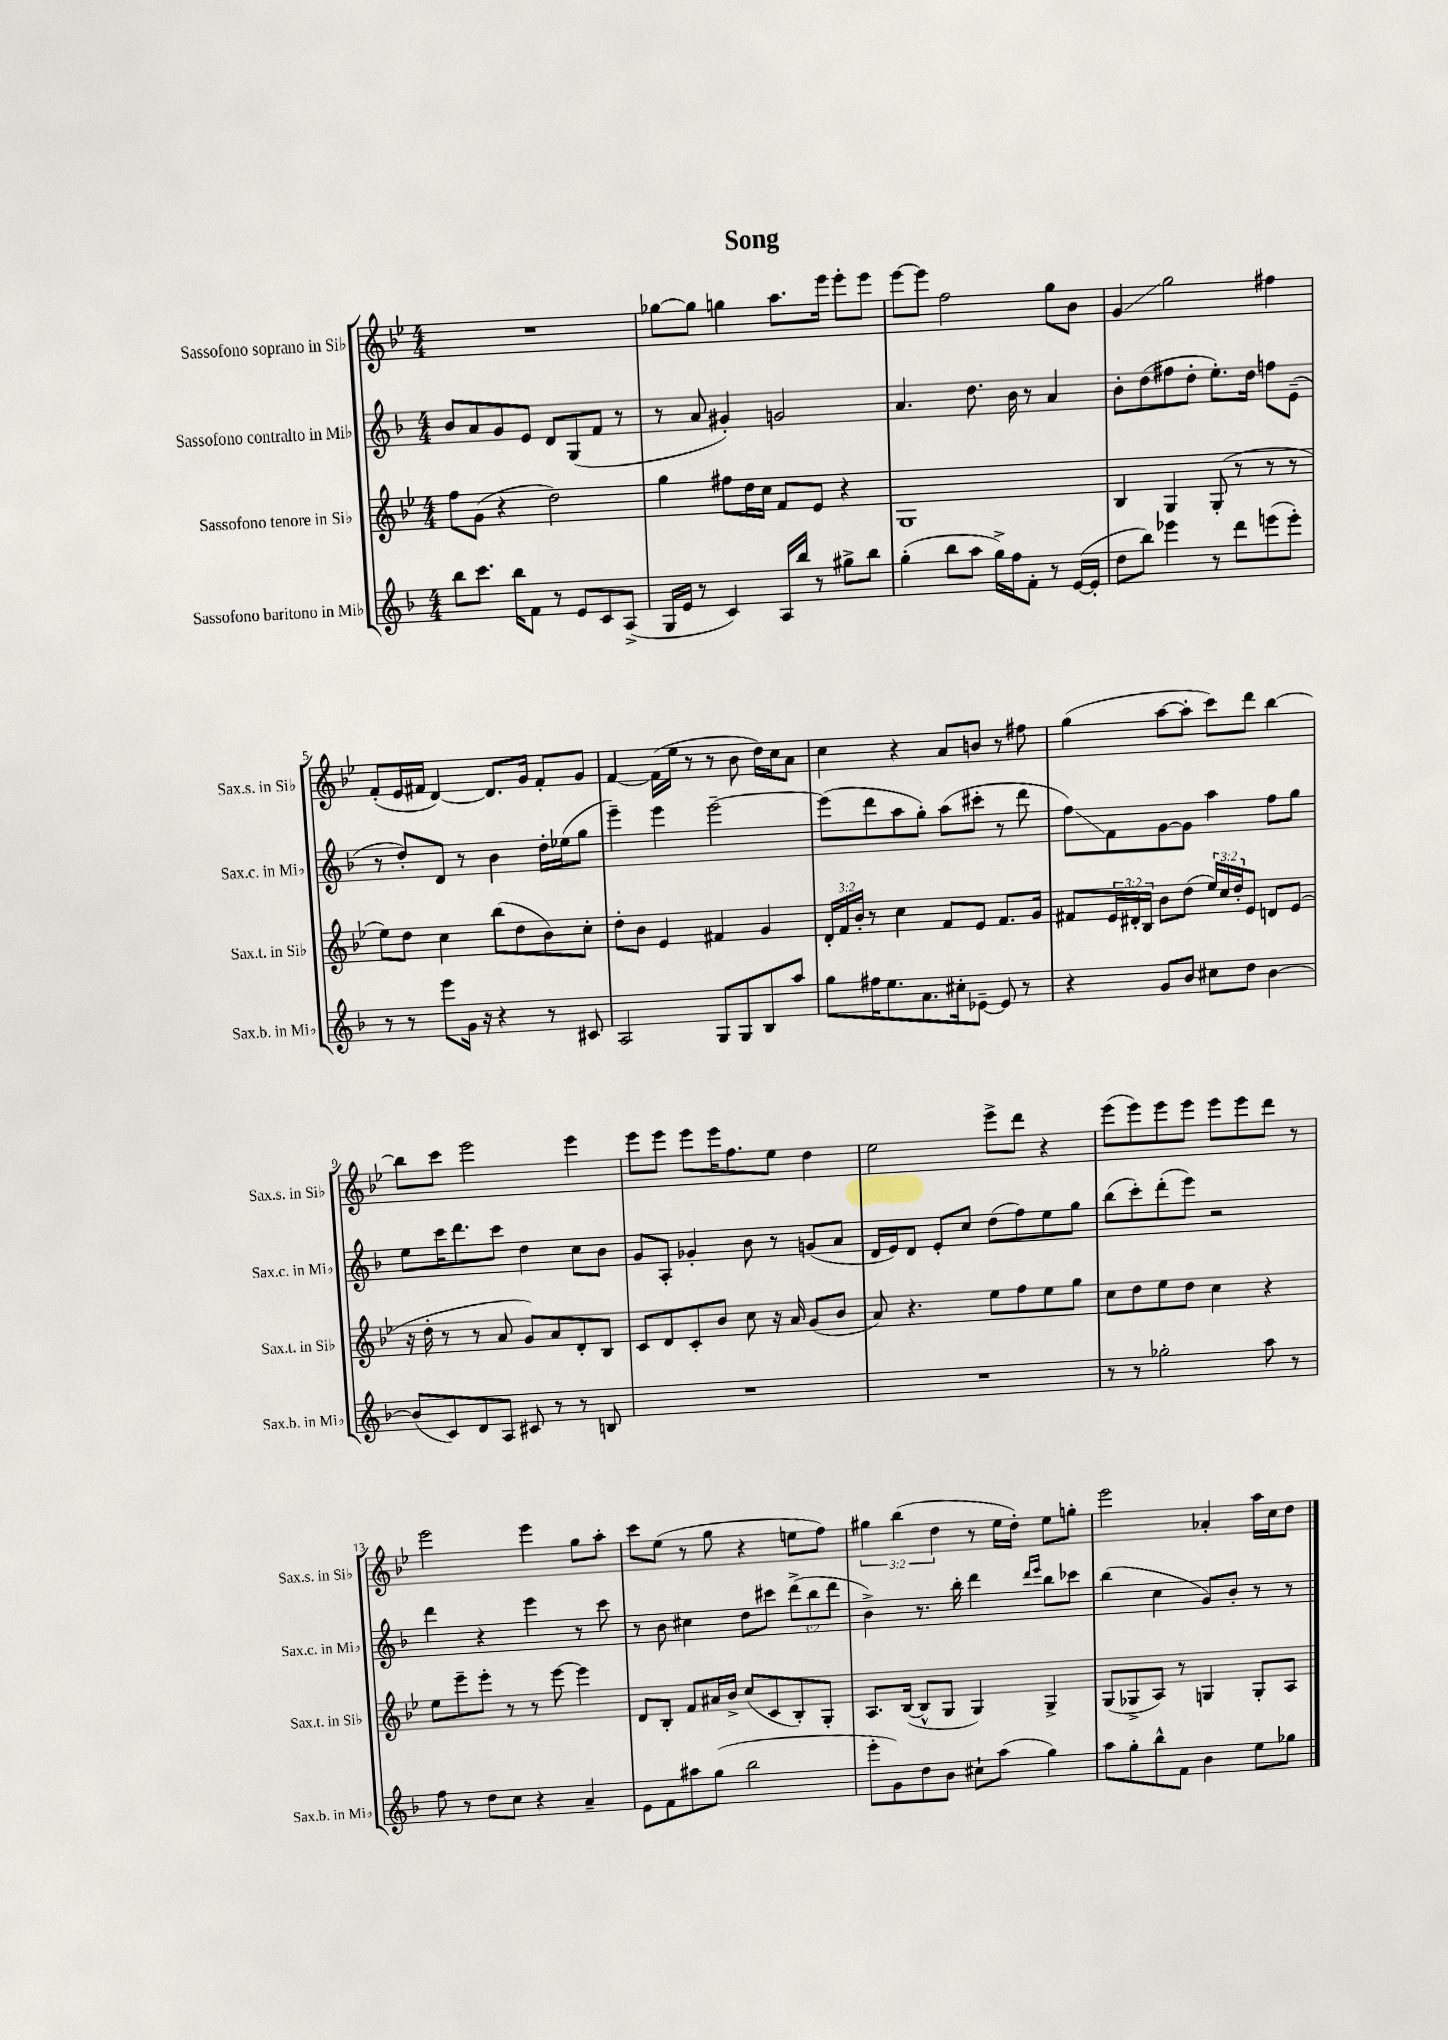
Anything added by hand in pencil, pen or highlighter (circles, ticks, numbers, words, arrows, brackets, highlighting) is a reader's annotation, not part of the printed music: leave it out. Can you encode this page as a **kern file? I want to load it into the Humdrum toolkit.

**kern	**kern	**kern	**kern
*staff4	*staff3	*staff2	*staff1
*clefG2	*clefG2	*clefG2	*clefG2
*k[b-]	*k[b-e-]	*k[b-]	*k[b-e-]
*M4/4	*M4/4	*M4/4	*M4/4
8bb-\L	8ff\L	8b-/L	1r
8.ccc\J	(8g\J	8a/	.
.	4r	8g/	.
16bb-\LK	.	.	.
8f\J	.	8e/J	.
8r	2dd\)	8d/L	.
8e/L	.	(8G/	.
8c/	.	8f/J	.
(8A^/J	.	8r	.
=	=	=	=
16G/LL	4gg\	8r	[8gg-\L
16e/JJ	.	.	.
8r	.	8a/	8gg-\]J
4c/)	8ff#\L	4g#'/)	4gg\
.	16dd\L	.	.
.	16cc\JJ	.	.
16A/LL	8f/L	2g/	8.aa\L
16bb-/JJ	.	.	.
8r	8e-/J	.	.
.	.	.	16eee-\Jk
8gg#^\L	4r	.	8eee-'\L
8bb-\J	.	.	8eee-\J
=	=	=	=
(4gg'\	1G	4.a/	[8eee-\L
.	.	.	8eee-\]J
8bb-\L	.	.	2ff\
8aa\J	.	8.dd\	.
16gg^\LL)	.	.	.
16ff\J	.	16b-\	.
8f'\J	.	8r	.
8r	.	4a/	8gg\L
([16e/LL	.	.	8b-\J
16e'/]JJ	.	.	.
=	=	=	=
8dd\L	4B-/	8b-'\L	4g/
8bb-\J)	.	(8dd\	.
4eee-\	4G/	8ff#\	2gg\
.	.	8dd'\J	.
8r	(8G'/	8.ee'\L)	.
8ddd\L	8r	.	.
.	.	16dd\Jk	.
(8eee\	8r	8ff\L	4ff#\
8eee'\J)	8r	(8e~\J	.
=	=	=	=
8r	8ee-\L)	8r	(8f'/L
8r	8dd\J	8dd'/L)	16e-/L
.	.	.	16f#/JJ
8eee\L	4cc\	8d/J	[4d/)
16g\Jk	.	8r	.
16r	.	.	.
4r	(8bb-\L	4b-\	8.d/]L
.	8dd\	.	.
.	.	.	16g/Jk
8r	8b-\)	16dd'\LL	8f#'/L
.	.	(16ee-\J	.
8c#/	8cc'\J	8gg\J	8g/J
=	=	=	=
2A/	8dd'\L	4eee~\)	[4f/
.	8b-\J	.	.
.	4e-/	4eee\	(16f\]LL
.	.	.	16ee-\JJ
.	.	.	8r
8G/L	4f#/	[2eee~\	8r
8G/	.	.	8b-\
8B-/	4g/	.	16dd\LL)
.	.	.	16cc\J
8aa/J	.	.	8a\J
=	=	=	=
8gg\L	24d'/LL	(8eee\]L	4cc\
.	24f/	.	.
.	24b-'/JJ	.	.
16ff#\K	8r	8ddd\	.
8.ee\	.	.	.
.	4cc\	8aa\	4r
8.a\	.	8gg'\J)	.
.	8f/L	(8aa\L	8a/L
16cc#'\k	.	.	.
[8e-~\J	8e-/J	8ccc#'\J	8b/J
8e-/]	8.f/L	8r	8r
8r	.	8ddd\	8ff#\
.	16g/Jk	.	.
=	=	=	=
4r	8f#/L	8ff\L)	(4gg\
.	24e-/L	8f\	.
.	24d#'/	.	.
.	24B-/JJ	.	.
8g/L	8b-\L	[8g\	[8aa\L
8b-/J	(8dd\J	8g\]J	8aa'\]J
8cc#\L	24ee-/LL)	4aa\	8ccc\L)
.	24cc/	.	.
.	24dd'/J	.	.
8dd\J	8e-/J	.	8ddd\J
[4b-\	8d/L	8ff\L	[4bb-\
.	(8e-/J	8gg\J	.
=	=	=	=
(8b-/]L	16r	8ee\L	8bb-\]L
.	16dd'\	.	.
8c/)	8r	16ccc\K	8ccc\J
.	.	8.ddd\	.
8d/	8r	.	2eee-\
8A/J	8a/	8ccc\J	.
8c#/	8g/L)	4dd\	.
8r	8a/	.	.
8r	8d'/	8cc\L	4eee-\
8B/	8B-/J	8b-\J	.
=	=	=	=
1r	8c/L	8g/L	8eee-\L
.	8d/	8A'/J	8eee-\J
.	8c'/	4g-'/	8eee-\L
.	8b-/J	.	16eee-\K
.	.	.	8.ff\
.	8cc\	8b-\	.
.	16r	8r	8ee-\J
.	16a/	.	.
.	(8g/L	(8g/L	4dd\
.	8b-/J	8a/J	.
=	=	=	=
1r	8a/)	16d/LL	2ee-\
.	.	16e/J)	.
.	4.r	8d/J	.
.	.	8e'/L	.
.	.	8cc/J	.
.	8ee-\L	(8dd\L	8eee-^\L
.	8ff\	8ff\)	8ddd\J
.	8ee-\	8ee\	4r
.	8gg\J	8gg\J	.
=	=	=	=
8r	8cc\L	(8bb-\L	(8eee-\L
8r	8dd\	8ccc'\)	8eee-\)
2gg-'\	8ee-\	(8ddd'\	8eee-\
.	8dd\J	8eee\J)	8eee-\J
.	4cc\	2r	8eee-\L
.	.	.	8eee-\
8aa\	4r	.	8ddd\J
8r	.	.	8r
=	=	=	=
8ff\	8ee-\L	4ddd\	2eee-\
8r	8eee-~\	.	.
8dd\L	8eee-'\J	4r	.
8cc\J	8r	.	.
4r	8r	4eee\	4eee-\
.	[8eee-\	.	.
4a~/	4eee-\]	8r	8gg\L
.	.	8ccc\	8aa'\J
=	=	=	=
8e\L	8d/L	8r	8ccc\L
8f\	8B-'/J	8b-\	(8ee-\J
8aa#\	8f/L	4cc#\	8r
(8gg\J	16a#/L	.	8gg\
.	16b-^/JJ	.	.
2bb-\	(8cc/L	8dd\L	4r
.	8c/	8ccc#\J	.
.	8B-'/)	(12ddd^\L	8ee\L
.	.	12bb-\	.
.	8G'/J	.	8ff\J)
.	.	12ddd\J	.
=	=	=	=
8eee'\L	8.A/L	4b-^\)	6gg#\
8g\)	.	.	.
.	.	.	(6bb-\
.	([16B-/Jk	.	.
8dd\	8B-^^/]L	8.r	.
.	.	.	6dd\
8b-\J	8G/J	.	.
.	.	16bb-'\	.
8cc#`\L	4G/)	4ddd\	8r
(8aa\J	.	.	16ee-\LL
.	.	.	16dd'\JJ)
.	.	16qqddd/LL	.
.	.	16qqeee/JJ	.
4gg\)	4G^/	8bb-\L	8ee-\L
.	.	8ccc-\J	8gg'\J
=	=	=	=
8aa\L	(8G/L	(4bb-\	2eee-\
8gg'\	8G-^/	.	.
8bb-^^\	8A/J)	4cc\	.
8f\J	8r	.	.
4b-\	4G/	8g/L)	4a-'/
.	.	8b-'/J	.
8ee\L	8G'/L	8r	16aa\LL
.	.	.	16cc\J
8gg-\J	8A/J	8r	8dd\J
==	==	==	==
*-	*-	*-	*-
